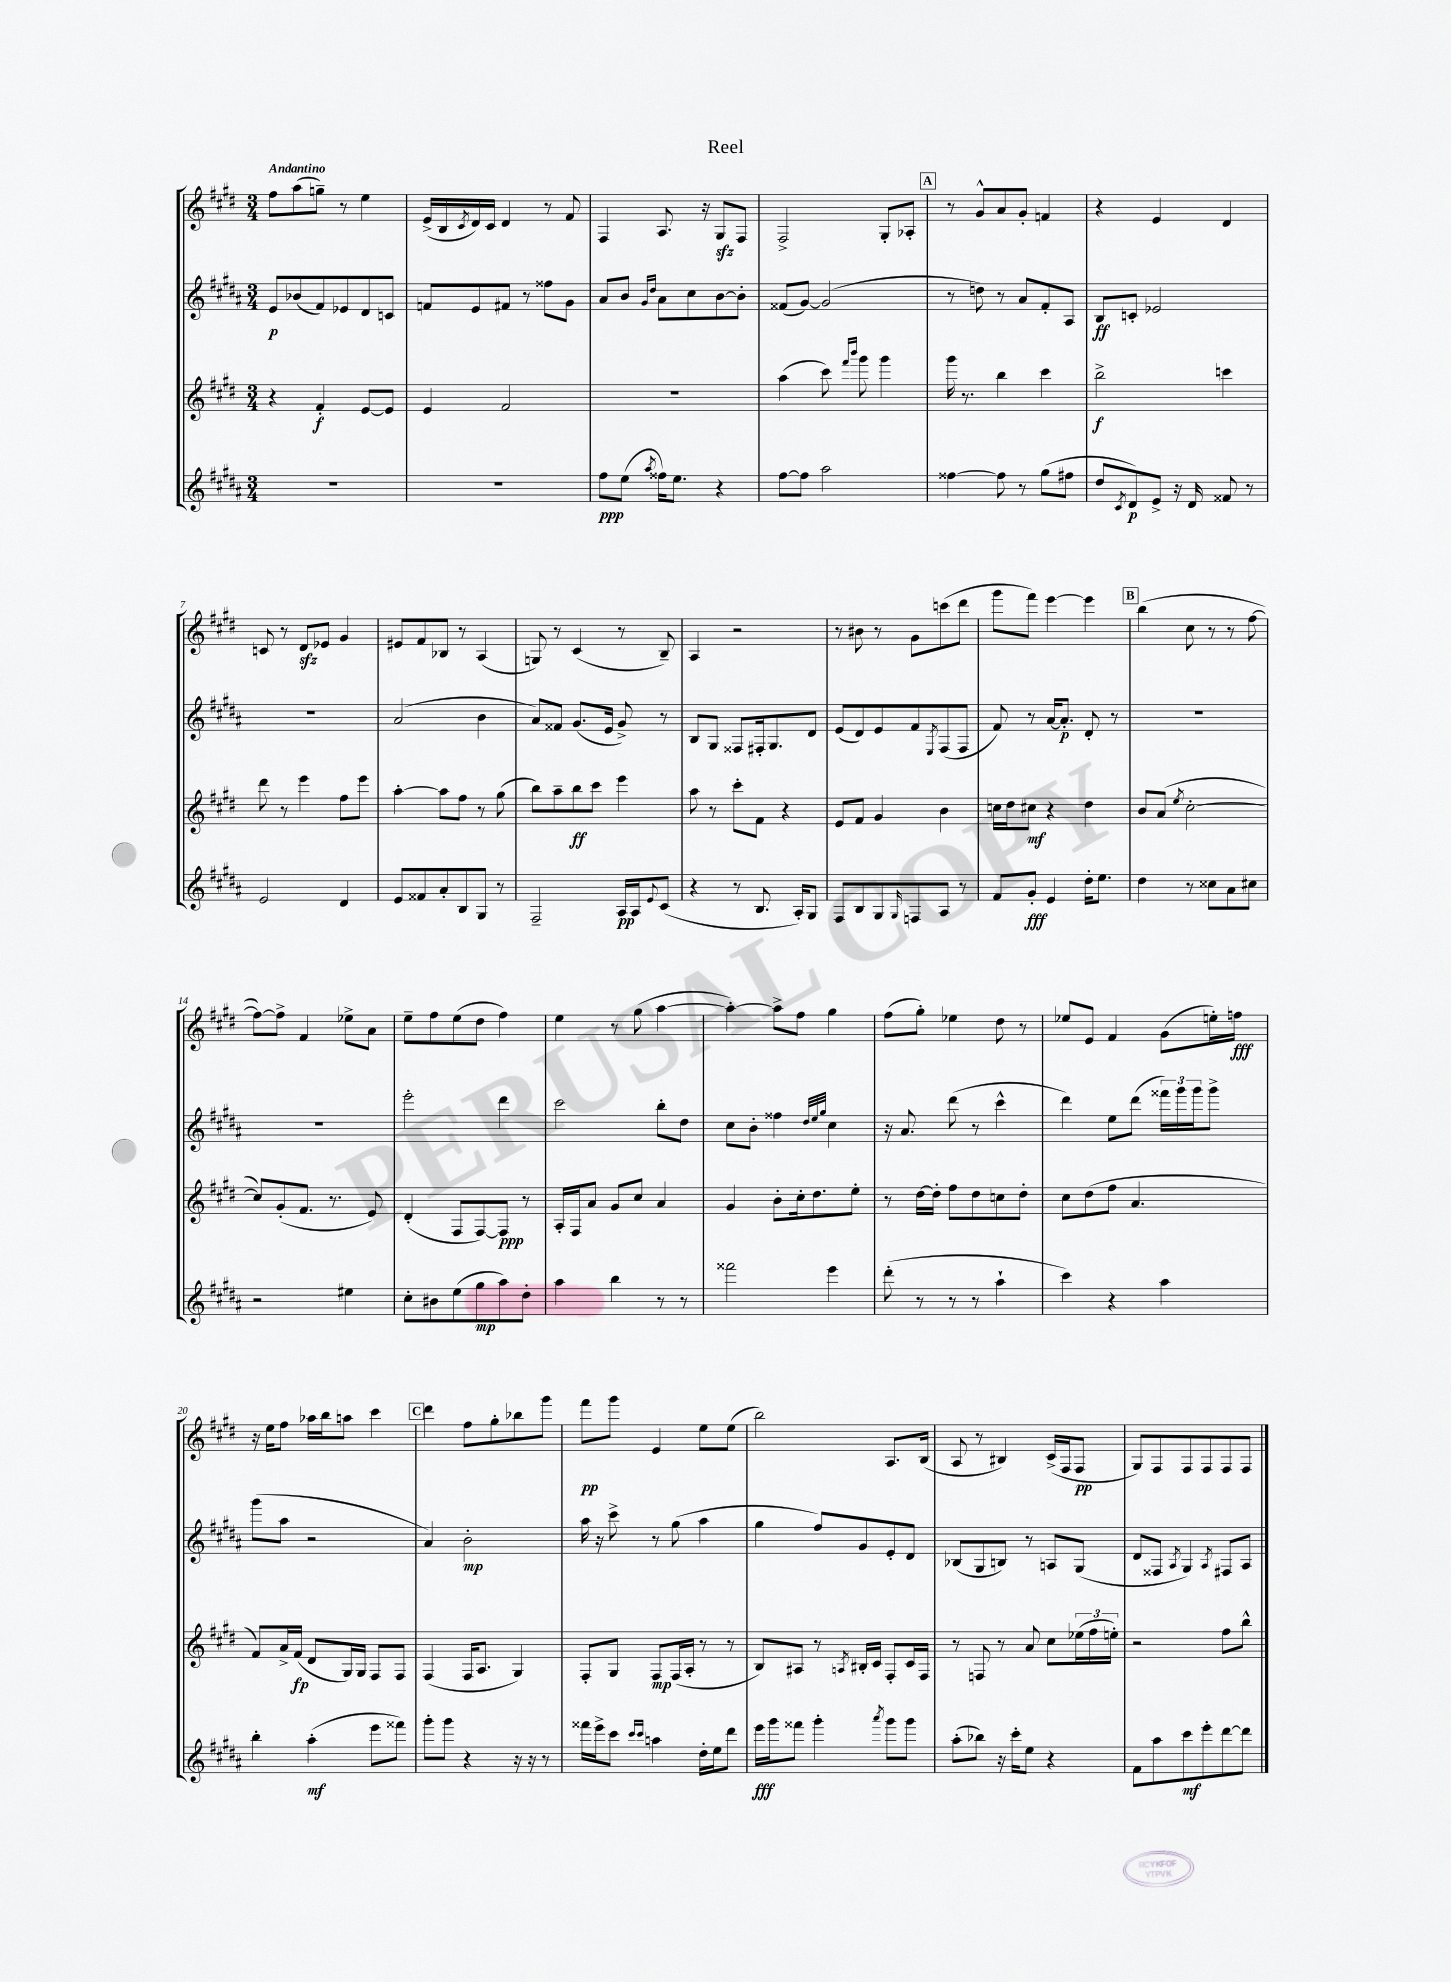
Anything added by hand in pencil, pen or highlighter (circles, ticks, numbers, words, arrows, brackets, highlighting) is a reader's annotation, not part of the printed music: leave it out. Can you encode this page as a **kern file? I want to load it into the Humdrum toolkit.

**kern	**kern	**kern	**kern
*staff4	*staff3	*staff2	*staff1
*clefG2	*clefG2	*clefG2	*clefG2
*k[f#c#g#d#a#]	*k[f#c#g#d#]	*k[f#c#g#d#a#]	*k[f#c#g#d#]
*M3/4	*M3/4	*M3/4	*M3/4
2.r	4r	8e	8ff#
.	.	(8b-	(8aa
.	4f#'	8f#)	8gg~)
.	.	8e-	8r
.	[8e	8d#	4ee
.	8e]	8c	.
=	=	=	=
2.r	4e	8f	(16e^
.	.	.	16B
.	.	.	8qc#
.	.	8e	16d#)
.	.	.	16c#
.	2f#	8f#	4d#
.	.	8r	.
.	.	8ff##	8r
.	.	8g#	8f#
=	=	=	=
8ff#	2.r	8a#	4F#
(8ee	.	8b	.
.	.	16qqg#	.
8qaa#	.	16qqdd#	.
16ff##)	.	8a#	8.A
8.ee	.	.	.
.	.	8cc#	.
.	.	.	16r
4r	.	[8b	8G#
.	.	8b']	8F#
=	=	=	=
[8ff#	(4aa	(8f##	2F#^
8ff#]	.	[8g#)	.
2aa#	8ccc#)	(2g#]	.
.	16qqfff#	.	.
.	16qqbbb	.	.
.	8ggg#	.	.
.	4ggg#	.	8G#'
.	.	.	8A-'
=	=	=	=
[4ff##	16ggg#	8r	8r
.	8.r	.	.
.	.	8dd)	8g#^^
8ff##]	4bb	8r	8a
8r	.	8a#	8g#'
(8gg#	4ccc#	8f#'	4f
8ff#	.	8A#	.
=	=	=	=
8dd#	2bb^	8B	4r
8qc#	.	.	.
8d#)	.	8c'	.
8e^	.	2e-	4e
16r	.	.	.
16d#	.	.	.
8f##	4ccc	.	4d#
8r	.	.	.
=	=	=	=
2e	8ddd#	2.r	8c
.	8r	.	8r
.	4eee	.	8d#
.	.	.	8e-
4d#	8ff#	.	4g#
.	8eee	.	.
=	=	=	=
8e	[4aa'	(2a#	8e#
8f##	.	.	8f#
8a#'	8aa]	.	8B-
8B	8ff#	.	8r
8G#	8r	4b	(4A
8r	(8gg#	.	.
=	=	=	=
2F#~	8bb)	8a#)	8G)
.	8aa~	8f##	8r
.	8bb	(8.g#	(4c#
.	8ccc#	.	.
.	.	16e	.
16A#	4eee	8g#^)	8r
16A#	.	.	.
8qqe	.	.	.
(8c#	.	8r	8B~)
=	=	=	=
4r	8aa	8B	4A
.	8r	8G#	.
8r	8ccc#'	8F##	2r
8.B	8f#	16F#'	.
.	.	8.G#	.
.	4r	.	.
16A#')	.	.	.
8G#	.	8d#	.
=	=	=	=
8F#	8e	(8e	8r
8B	8f#	8d#)	8b#
8G#	4g#	8e	8r
16qqG#	.	.	.
8F	.	8f#	8g#
.	.	8qE	.
8A#	4b	(8F#	(8ccc
8r	.	8F#	8ddd#
=	=	=	=
8f#	16cc	8f#)	8ggg#
.	16dd#	.	.
8g#'	8cc#	8r	8fff#)
4e	4r	[16a#	[4eee
.	.	8.a#']	.
16dd#'	4dd#	8d#'	4eee]
8.ee	.	.	.
.	.	8r	.
=	=	=	=
4dd#	8b	2.r	(4bb
.	(8a	.	.
.	8qee	.	.
8r	[2cc#'	.	8cc#
8cc##	.	.	8r
8a#	.	.	8r
8cc#	.	.	[8ff#
=	=	=	=
2r	8cc#])	2.r	8ff#_)
.	(8g#'	.	8ff#^]
.	8.f#	.	4f#
.	8.r	.	.
4ee#	.	.	8ee-^
.	8e)	.	8a
=	=	=	=
8cc#'	(4d#'	2eee'	8ee~
8b#	.	.	8ff#
(8ee	8F#	.	(8ee
8gg#	[8F#)	.	8dd#
8aa#)	8F#]	4ddd#	4ff#)
8dd#'	8r	.	.
=	=	=	=
4aa#	16A'	2ccc#	4ee
.	16F#	.	.
.	8a	.	.
4bb	8g#	.	8r
.	8cc#	.	(8gg#
8r	4a	8bb'	[4aa
8r	.	8dd#	.
=	=	=	=
2fff##	4g#	8cc#	4aa'_)
.	.	8b'	.
.	8b'	4ff##	8aa^]
.	16cc#'	.	8ff#
.	8.dd#	.	.
.	.	32qqdd#	.
.	.	32qqee	.
.	.	32qqgg#	.
4eee	.	4cc#	4gg#
.	8ee'	.	.
=	=	=	=
(8ddd#'	8r	16r	(8ff#
.	.	8.a#	.
8r	[16dd#	.	8gg#')
.	16dd#']	.	.
8r	8ff#	(8ddd#	4ee-
8r	8dd#	8r	.
4aa#`	8cc	4ccc#^^	8dd#
.	8dd#'	.	8r
=	=	=	=
4ccc#)	8cc#	4ddd#)	8ee-
.	(8dd#	.	8e
4r	8ff#	8ee	4f#
.	4.a	(8ddd#	.
4aa#	.	24fff##)	(8g#
.	.	24ggg#	.
.	.	24ggg#	.
.	.	8ggg#^	16ee')
.	.	.	16ff
=	=	=	=
4bb'	8f#)	(8ggg#	16r
.	.	.	16ee
.	16a^	8aa#	8ff#
.	(16f#	.	.
(4aa#'	8d#	2r	16aa-
.	.	.	16bb
.	16G#)	.	8aa
.	16G#	.	.
8eee	8F#	.	4ccc#
8fff##)	8F#	.	.
=	=	=	=
8ggg#'	(4F#	4a#)	4ddd#
8ggg#	.	.	.
4r	16F#	2b'	8ff#
.	8.A	.	.
.	.	.	8gg#'
16r	4G#)	.	8bb-
16r	.	.	.
8r	.	.	8ggg#
=	=	=	=
16fff##	8F#'	16aa#	8fff#
16eee^	.	16r	.
8ccc#	8G#	8ccc#^	8ggg#
16qqccc#	.	.	.
16qqccc#	.	.	.
4aa	8F#	8r	4e
.	(16F#	(8gg#	.
.	16A'	.	.
16dd#'	8r	4aa#	8ee
16ee	.	.	.
8ddd#	8r	.	(8ee
=	=	=	=
16eee	8B)	4gg#	2bb)
16ggg#	.	.	.
8fff##	8A#	.	.
4ggg#'	8r	8ff#)	.
.	8qA	.	.
.	16B#'	8g#	.
.	16c#	.	.
8qaaa#	.	.	.
8ggg#	8F#'	8e'	8.A
8ggg#	16c#	8d#	.
.	16F#	.	(16B
=	=	=	=
(8aa#'	8r	(8B-	8A
8bb-)	8F	8G#	8r
16r	8r	8B)	4B#)
16ccc#'	.	.	.
8ee	8a	8r	.
4r	8cc#	8A	(16c#^
.	.	.	16F#
.	(24ee-	(8G#	8F#
.	24ff#	.	.
.	24ee')	.	.
=	=	=	=
8f#	2r	8d#	8G#)
8aa#	.	8F##	8F#
.	.	8qA#	.
8ccc#	.	4G#)	8F#
8eee'	.	.	8F#
.	.	8qA#	.
[8ddd#	8ff#	8F#	8F#
8ddd#]	8bb^^	8A#	8F#
==	==	==	==
*-	*-	*-	*-
